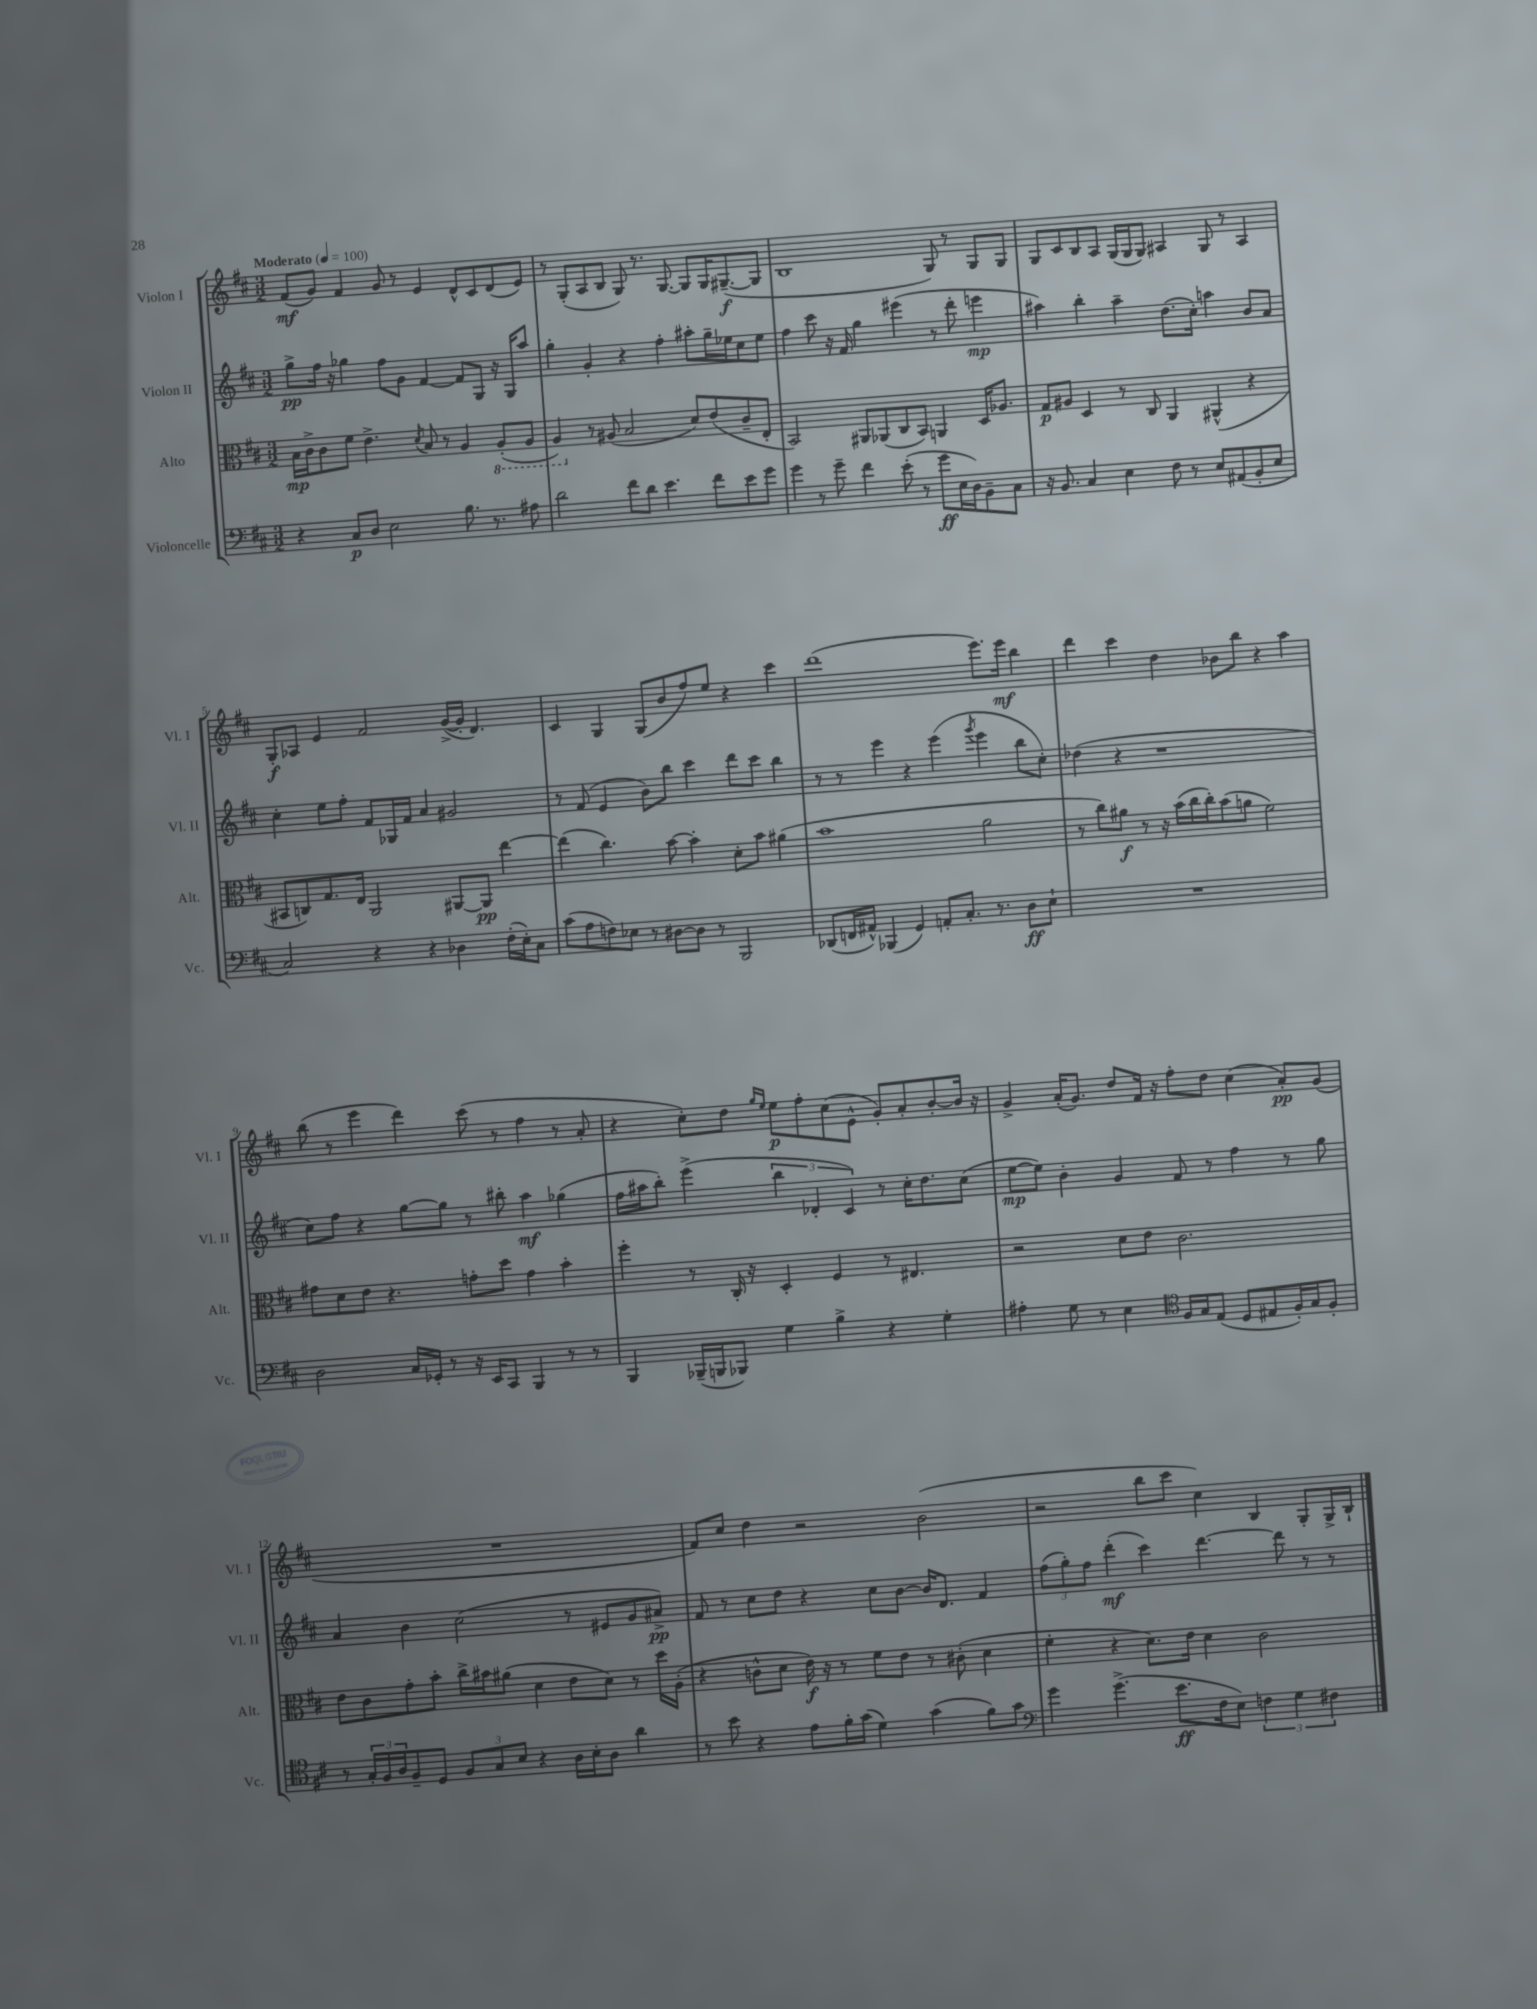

**kern	**kern	**kern	**kern
*staff4	*staff3	*staff2	*staff1
*clefF4	*clefC3	*clefG2	*clefG2
*k[f#c#]	*k[f#c#]	*k[f#c#]	*k[f#c#]
*M3/2	*M3/2	*M3/2	*M3/2
*MM100	*MM100	*MM100	*MM100
4r	16B\LL	8gg^\L	(8f#/L
.	16c#^\J	.	.
.	8c#\	16ff#\Jk	8g/J)
.	.	16r	.
8C#/L	8f#\J	4gg-\	4f#/
8D/J	4.e^\	.	.
2E\	.	8ff#\L	8g/
.	.	8g\J	8r
.	8qd/	.	.
.	8B/	[4f#/	4e/
.	8r	.	.
8.B\	4A/	8f#/]L	8d^^/L
.	.	8G/J	8c#/
8.r	.	.	.
.	(8AA'/L	16r	(8d/
.	.	16G/LK	.
8A#\	8AA/J	8aa/J	8e/J)
=	=	=	=
2d\	4AA/)	4gg'\	8r
.	.	.	(8G'/L
.	8r	4g'/	8A/
.	(8A#/	.	8B/J
8f#\L	2B/	4r	8G/)
8d\J	.	.	8.r
4.e\	.	4ff#'\	.
.	.	.	[8.G/
.	8d/L)	8aa#'\L	8G/]L
8f#\L	(8e/	16gg~\L	16G/K
.	.	16ee-\J	([8.G#~/
8e\	8c#~/	8cc#\	.
8g\J	8E'/J	8ee-\J	8G#/]J
=	=	=	=
4g\	2BB/)	4ff#\	1B
8r	.	8ccc#\	.
8g~\	.	16r	.
.	.	16f#/	.
4f#\	8AA#/L	4gg\	.
.	(8AA-/	.	.
(8e'\	8C#/	(4eee#\	.
8r	8BB/J)	.	.
8g\L	4AA/	8r	8G/)
16E\L	.	8ddd'\	8r
16D\J)	.	.	.
8BB~\	16D/LK	4eee\	8G/L
.	8.A-/J	.	.
8C#\J	.	.	8G/J
=	=	=	=
16r	8G/L	4aa#\)	8G/L
8.BB/	.	.	.
.	8A#/J	.	8c#/
4C#/	4D/	4bb'\	8B/
.	.	.	8A/J
4E\	8r	4aa#~\	(16G/LL
.	.	.	16G/J
.	8C#/	.	8G/J)
8F#\	4AA/	(8.dd\L	4A#/
8r	.	.	.
.	.	16cc#'\Jk)	.
8E/L	(4AA#^^/	4aa\	8G/
(8AA#/	.	.	8r
8BB'/	4r	8b/L	4A#/
8E/J	.	8a/J	.
=	=	=	=
2C#/)	8BB#/L	4cc#'\	8G'/L
.	8C/)	.	8A-/J
.	8.G/	8ee\L	4e/
.	.	8ff#'\J	.
.	16E/Jk	.	.
4r	2AA/	8f#/L	2f#/
.	.	16G-/L	.
.	.	16f#/JJ	.
4r	.	4a/	.
4D-\	[8AA#/L	2g#/	([16g^/LL
.	.	.	16g'/]JJ
.	8AA#/]J	.	4.d/)
(16F#'\LL	[4ee\	.	.
16E'\J)	.	.	.
8C#\J	.	.	.
=	=	=	=
(8c#\L	(4ee\]	8r	4c#/
8A\	.	(8f#/	.
8F\)	4.cc#\)	4e/	4G/
8E-\J	.	.	.
8r	.	8b\L)	(8G/L
[8D#\L	[8b\	8bb\J	8b/
8D#\]J	4b'\]	4ccc#\	8ff#/)
8r	.	.	8ee/J
2BBB/	8d'\L	8ddd\L	4r
.	8b\J	8ccc#\J	.
.	(4a#\	4bb\	4ccc#\
=	=	=	=
(8DD-/L	1b	8r	(1ddd
16FF/L	.	8r	.
16AA#^^/JJ)	.	.	.
(4BBB-/	.	4eee\	.
4GG/)	.	4r	.
8AA'/L	.	(4eee\	.
8.C#'/J	.	.	.
.	.	8qggg/	.
.	2a\	4eee\	8.eee\L)
8.r	.	.	.
.	.	.	16eee\Jk
8D\L	.	8bb\L	4bb\
8E`\J	.	8cc#'\J)	.
=	=	=	=
1.r	8r	(4dd-\	4ddd\
.	8cc#\L)	.	.
.	8a#\J	4r	4ccc#\
.	8r	.	.
.	16r	1r	4dd\
.	(16b\LL	.	.
.	16cc#\	.	.
.	16cc#'\J)	.	.
.	(8b\	.	8b-\L
.	8a\J	.	8bb\J
.	2f#\)	.	4r
.	.	.	4aa\
=	=	=	=
2D\	8g#\L	8cc#\L)	(8bb\
.	8d\	8ff#\J	8r
.	8e\J	4r	4eee\
.	4.r	.	.
16C#/LL	.	[8gg\L	4ddd\)
16GG-'/JJ	.	.	.
8r	.	8gg\]J	.
16r	8g'\L	8r	(8ccc#\
16EE/LK	.	.	.
8CC#/J	8dd\J	8bb#'\	8r
4BBB/	4g\	4aa\	4ff#\
8r	4b'\	(4gg-\	8r
8r	.	.	8a'/
=	=	=	=
4BBB/	4ff#'\	16ff#\LL	4r
.	.	16aa#\J	.
.	.	8bb'\J)	.
(16BBB-~/LL	8r	(4eee^\	8cc#'\L)
16BBB/J	.	.	.
8BBB-/J)	16C#'/	.	8dd\J
.	16r	.	.
.	.	.	16qqgg/LL
.	.	.	16qqee/JJ
4G\	4D'/	6bb\	8ee\L
.	.	.	8ff#'\
.	.	6d-'/	.
4B^\	4F#/	.	(8cc#\
.	.	6c#/)	.
.	.	.	8e^^\J
4r	8r	8r	8g'/L)
.	4.E#/	16cc#'\LK	8a'/
.	.	8.dd\	.
4G'\	.	.	[8b'/
.	.	(8cc#\J	16b/]Jk
.	.	.	16r
=	=	=	=
4A#'\	2r	[8ee\L	4g^/
.	.	8ee\]J)	.
8G\	.	4b'\	(16a'/LK
.	.	.	8.g/J)
8r	.	.	.
4E\	8d\L	4g/	8dd/L
.	8e\J	.	16f#/Jk
.	.	.	16r
*clefC4	*	*	*
16F#/LL	2.c#\	8f#/	8ff#'\L
16G/J	.	.	.
(8E/J	.	8r	8dd\J
8D/L	.	4ff#\	(4cc#\
8E#/	.	.	.
16F#'/L)	.	8r	8a'/L)
16G/J	.	.	.
8F#'/J	.	8gg\	(8g/J
=	=	=	=
8r	8e\L	4a/	1.r
24G'/LL	8c#\	.	.
24F#/	.	.	.
24A/J	.	.	.
8F#~/	8g'\	4b\	.
8D/J	8b'\J	.	.
12F#/L	16cc#^\LL	(2cc#\	.
.	16b#\J	.	.
12G/	.	.	.
.	(8a#\J	.	.
12B/J	.	.	.
4r	4d\	.	.
16A\LL	8e\L	8r	.
16B'\J	.	.	.
8A\J	8d\J)	8e#/L	.
4a\	8r	8g/	.
.	16dd\LL	8a#^/J)	.
.	(16A'\JJ	.	.
=	=	=	=
8r	4r	8f#/	8f#/L)
8b\	.	8r	8cc#/J
4r	8c^^\L	8cc#\L	4dd\
.	8d\J	8dd\J	.
8e\L	16e\)	4r	2r
.	16r	.	.
16f#'\L	8r	.	.
(16g\JJ	.	.	.
4d\)	8f#\L	8cc#\L	.
.	8e\J	[8b\J	.
(4g\	8r	16b/]LK	(2b\
.	.	8.d/J	.
.	(8c#'\	.	.
8f#\L)	4d\	4f#/	.
8g\J	.	.	.
=	=	=	=
*clefF4	*	*	*
4g\	4f#'\	(12ff#\L	2r
.	.	12gg'\)	.
.	.	12ff#\J	.
(4.g^\	4r	(4ddd'\	.
.	8.d\L)	4ccc#\)	8bb\L
8.e\L	.	.	8ccc#\J
.	16e\Jk	.	.
.	4d\	[4.ddd\	4cc#\)
16F#\k	.	.	.
8E\J)	.	.	.
6F\	2c#\	.	4B/
.	.	8ddd\]	.
6G\	.	.	.
.	.	8r	8G'/L
6F#\	.	.	.
.	.	8r	16G^/L
.	.	.	16B`/JJ
==	==	==	==
*-	*-	*-	*-
